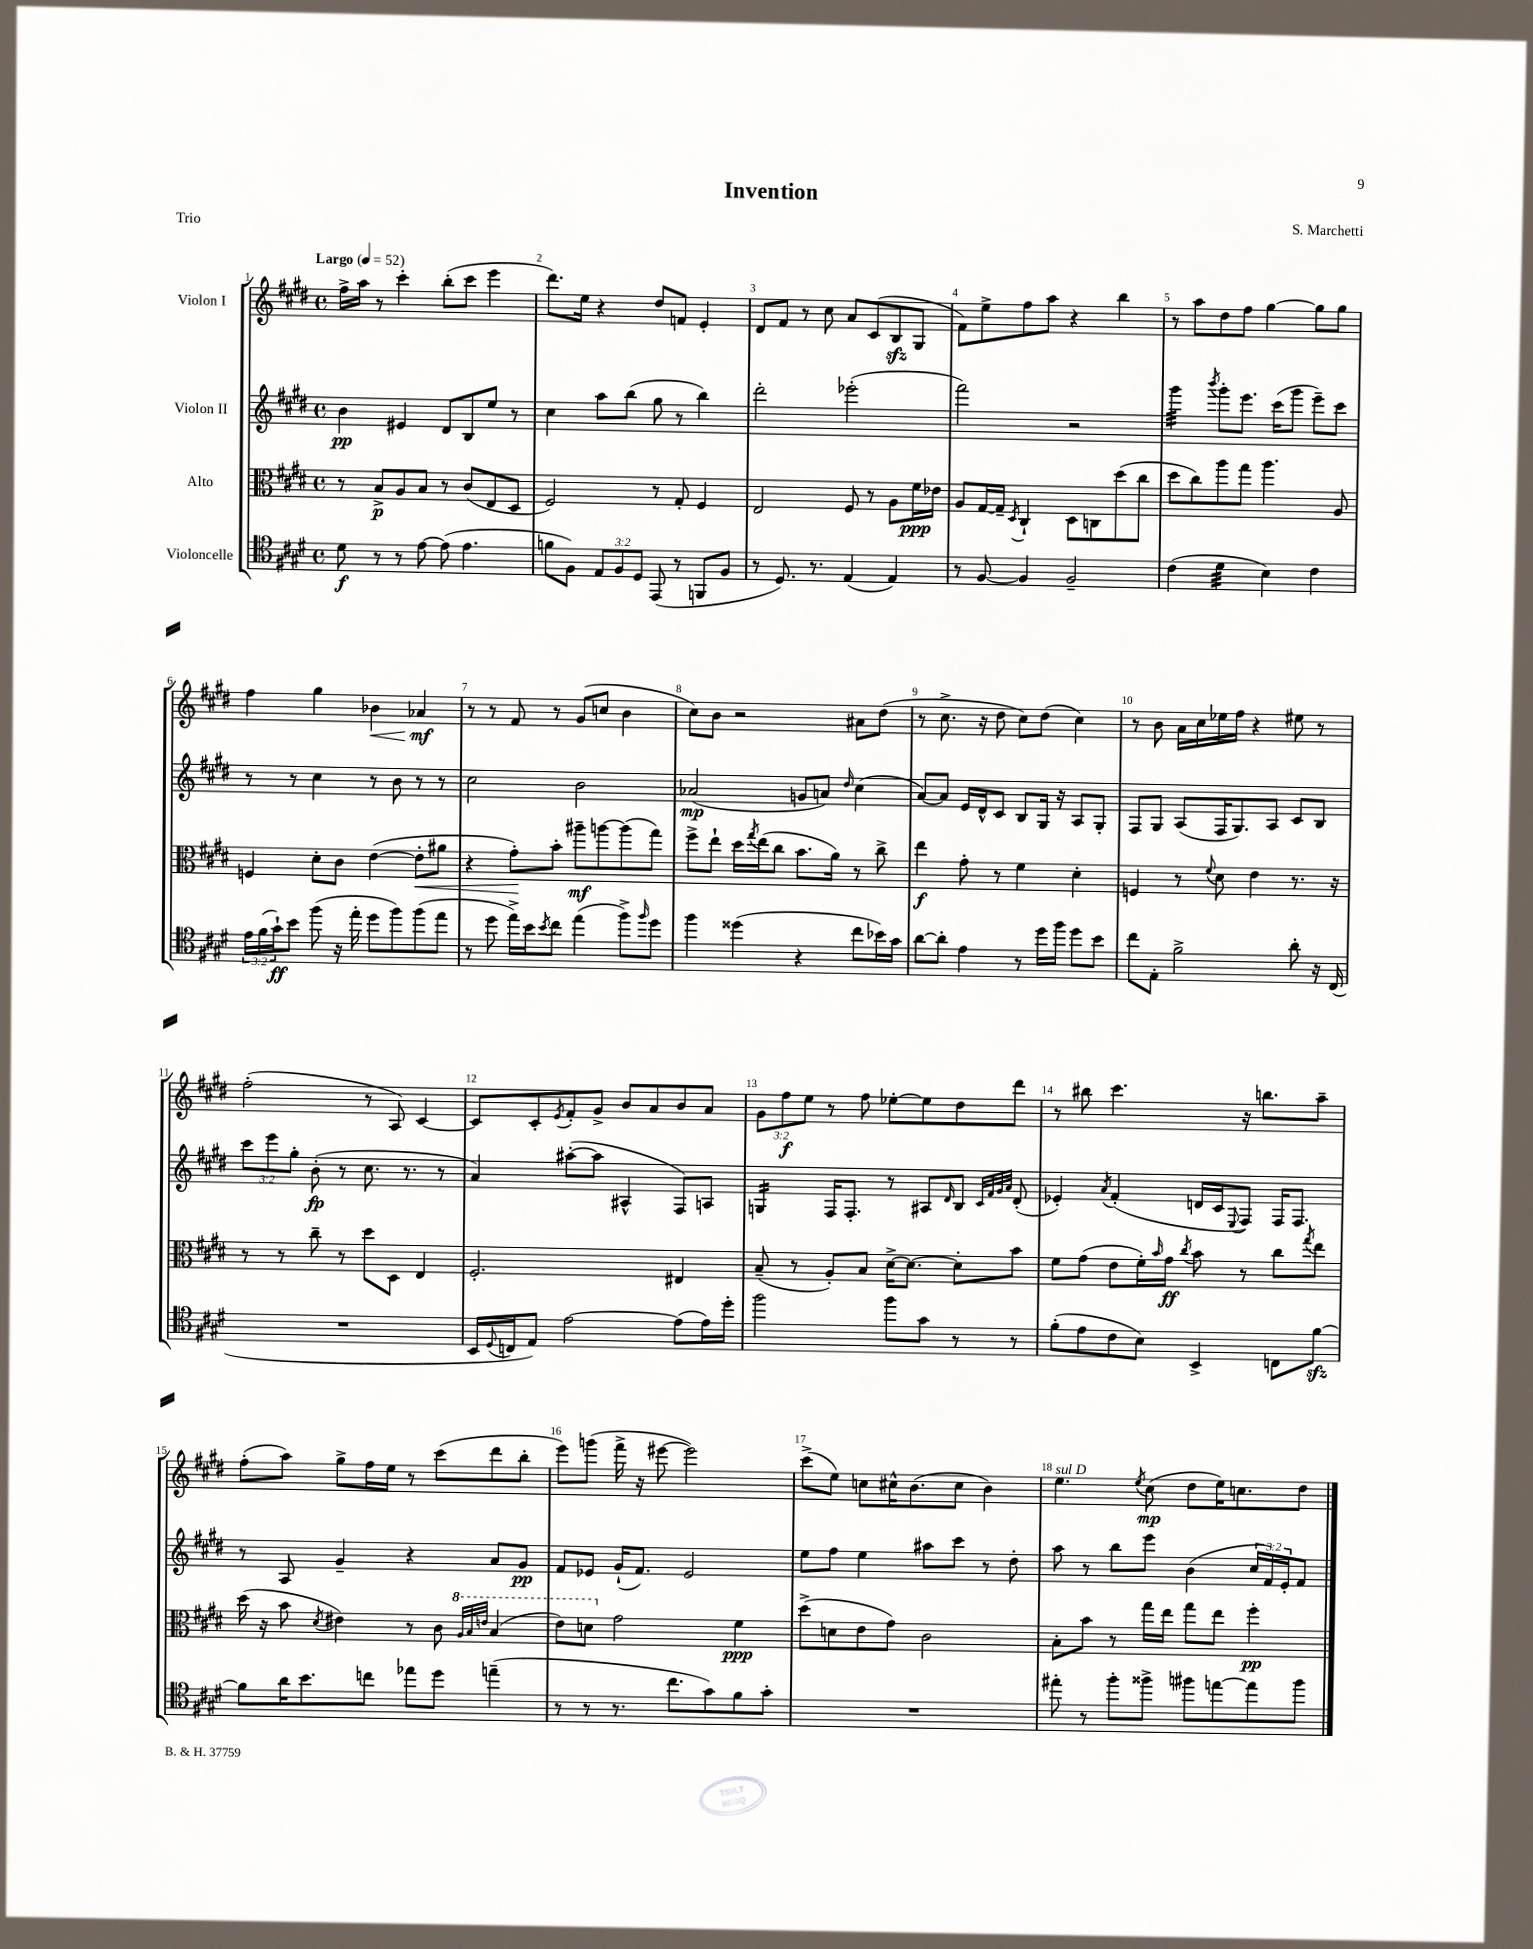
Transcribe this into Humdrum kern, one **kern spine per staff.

**kern	**kern	**kern	**kern
*staff4	*staff3	*staff2	*staff1
*clefC4	*clefC3	*clefG2	*clefG2
*k[f#c#g#d#]	*k[f#c#g#d#]	*k[f#c#g#d#]	*k[f#c#g#d#]
*M4/4	*M4/4	*M4/4	*M4/4
*met(c)	*met(c)	*met(c)	*met(c)
*MM52	*MM52	*MM52	*MM52
8d#	8r	4b	16ff#^
.	.	.	16aa
8r	8B^	.	8r
8r	8A	4e#	4ccc#'
[8e	8B	.	.
(8e]	8r	8d#	(8bb'
4.e	(8c#	8B	8ccc#
.	8E	8ee	4eee
.	8D#	8r	.
=	=	=	=
8f	2F#)	4cc#	8.ddd#)
8F#)	.	.	.
.	.	.	16ee
12E	.	8aa	4r
12F#	.	.	.
.	.	(8bb	.
12D#	.	.	.
(8EE	8r	8gg#	8dd#
8r	8G#'	8r	8f
8FF	4F#	4bb)	4e'
8F#	.	.	.
=	=	=	=
8r	2E	2ddd#'	8d#
8.D#)	.	.	8f#
.	.	.	8r
8.r	.	.	.
.	.	.	8cc#
(4E	8F#	(2eee-'	8a
.	8r	.	(8c#
4E)	8A	.	8B
.	16f#	.	8G#
.	16e-	.	.
=	=	=	=
8r	8A	2fff#)	8f#)
[8F#	[16G#	.	8ee^
.	16G#~]	.	.
.	8qD#	.	.
4F#]	4C#`	.	8ff#
.	.	.	8aa
2F#~	8D#	2r	4r
.	8C	.	.
.	(8dd#	.	4bb
.	8cc#	.	.
=	=	=	=
(4c#	8dd#	4ggg#	8r
.	8cc#)	.	8aa
.	.	8qbbb	.
4d#	8aa	8ggg#'	8dd#
.	8gg#	8.eee	8ff#
4B)	4.aa	.	[4gg#
.	.	(16ccc#	.
.	.	8ggg#	.
4c#	.	8eee~)	8gg#]
.	8A	8ccc#	8gg#
=	=	=	=
24e	4F	8r	4ff#
(24f#	.	.	.
24g#`)	.	.	.
8b	.	8r	.
(8ff#	8d#'	4cc#	4gg#
16r	8c#	.	.
16ee'	.	.	.
8dd#	([4e	8r	4b-
8ff#)	.	8b	.
(8ff#	8e']	8r	4a-
8ee	8a#	8r	.
=	=	=	=
8r	4r	2cc#	8r
8dd#	.	.	8r
16ee^)	8g#')	.	8f#
16b	.	.	.
8qb	.	.	.
8cc#	8b'	.	8r
(4ee	8aa#~	2b	(8g#
.	[8aa	.	8cc
8ff#^)	(8aa]	.	4b
16qqff#	.	.	.
8dd#	8gg#)	.	.
=	=	=	=
4ff#	8ff#^	(2a-	8cc#)
.	8ee`	.	8b
(4dd##	16dd#	.	2r
.	8qgg#	.	.
.	(16ee	.	.
.	8cc#	.	.
4r	8.b	8g	.
.	.	8a)	.
.	16a)	.	.
.	.	16qqdd#	.
8cc#	8r	(4cc#	8a#
16b-)	8cc#^	.	(8dd#
16g#	.	.	.
=	=	=	=
[8a	4ee	[8a)	8r
8a']	.	8a]	8.cc#^
4e	8g#'	16e	.
.	.	16d#^^	16r
.	8r	8c#	8dd#
8r	4f#	8B	8cc#)
16dd#	.	16G#	(8dd#
16ff#	.	16r	.
8dd#	4d#'	8A	4cc#)
8b	.	8G#'	.
=	=	=	=
8cc#	4F	8F#	8r
8E'	.	8G#	8b
2f#^	8r	(8A	16a
.	.	.	16cc#
.	8qqf#	.	.
.	8d#	16F#	16ee-
.	.	8.G#)	16ff#
.	4e	.	4r
.	.	8A	.
8a'	8.r	8c#	8ee#
16r	.	8B	8r
(16C#	16r	.	.
=	=	=	=
1r	8r	12ccc#	(2ff#'
.	.	12eee	.
.	8r	.	.
.	.	12gg#'	.
.	8cc#~	(8b'	.
.	8r	8r	.
.	8dd#	8.cc#	8r
.	8D#	.	8A)
.	.	8.r	.
.	4E	.	[4c#
.	.	8r	.
=	=	=	=
16BB	2.F#'	4a)	8c#]
8qqD#	.	.	.
16C	.	.	.
8E)	.	.	8c#'
.	.	.	8qe
[2e	.	([8aa#'	8f#'
.	.	8aa#]	8g#^
.	.	4A#^^	8b
.	.	.	8a
(8e]	4E#	8F#)	8b
16e)	.	8A	8a
16dd#'	.	.	.
=	=	=	=
2ff#	(8B~	4G	12g#
.	.	.	12ff#
.	8r	.	.
.	.	.	12ee
.	8A')	16F#	8r
.	.	8.F#'	.
.	8B	.	8ff#
8ff#	[16d#^	8r	[8ee-'
.	8.d#_	.	.
8g#	.	8A#	8ee-]
.	.	16qqd#	.
8r	8d#']	8B	8dd#
.	.	32qqc#	.
.	.	32qqf#	.
.	.	32qqg#	.
.	.	32qqa	.
8r	8b	(8d#'	8ddd#
=	=	=	=
(8f#'	8f#	4e-')	8r
8e	(8g#	.	8bb#
.	.	8qa	.
8c#	8e	(4f#'	4.ccc#
8B)	16f#')	.	.
.	16qqb	.	.
.	16g#	.	.
.	8qcc#	.	.
4BB^	8b	16d	.
.	.	16c#	.
.	.	8qqE	.
.	8r	8F#)	16r
.	.	.	8.bb
8C	8cc#	16F#	.
.	.	8.F#	.
.	8qgg#	.	.
[8f#	8ee	.	8aa~
=	=	=	=
8f#]	(16dd#	8r	(8ff#'
.	16r	.	.
16a	8b	8A	8aa)
8.b	.	.	.
.	8qd#	.	.
.	4e#)	4g#~	8gg#^
8cc	.	.	16ff#
.	.	.	16ee
8ee-	8r	4r	8r
8dd#	8c#	.	(8ccc#
.	32qqa	.	.
.	32qqb	.	.
.	32qqee	.	.
(4ee~	(4b	8a	8ddd#
.	.	8g#	8bb'
=	=	=	=
8r	8ee)	8f#	8eee)
8r	8dd	8e-	(8ggg
8.r	2g#	(16g#`	16fff#^
.	.	8.f#)	16r
.	.	.	[8eee#
8.cc#	.	.	.
.	.	2e-	2eee#])
8g#)	.	.	.
8f#	4f#	.	.
8g#'	.	.	.
=	=	=	=
1r	(8dd#^	8ee	(8ccc#^
.	8d	8ff#	8ee)
.	8e	4ee	8cc
.	8g#)	.	16cc#^^
.	.	.	(8.b
.	2c#	8aa#	.
.	.	8ccc#	8cc#
.	.	8r	4b)
.	.	8dd#'	.
=	=	=	=
8ee#'	8B'	8aa	4.ee
8r	8b	8r	.
8ff#'	8r	8bb	.
.	.	.	8qee
8ff##^	16gg#	8eee	(8cc#
.	16ee	.	.
8ff#	8gg#	(4b	8dd#
[8ee	8ee	.	16ee)
.	.	.	8.cc
8ee]	4ff#'	24cc#	.
.	.	24f#)	.
.	.	24e'	.
8ff#	.	8f#	8dd#
==	==	==	==
*-	*-	*-	*-
